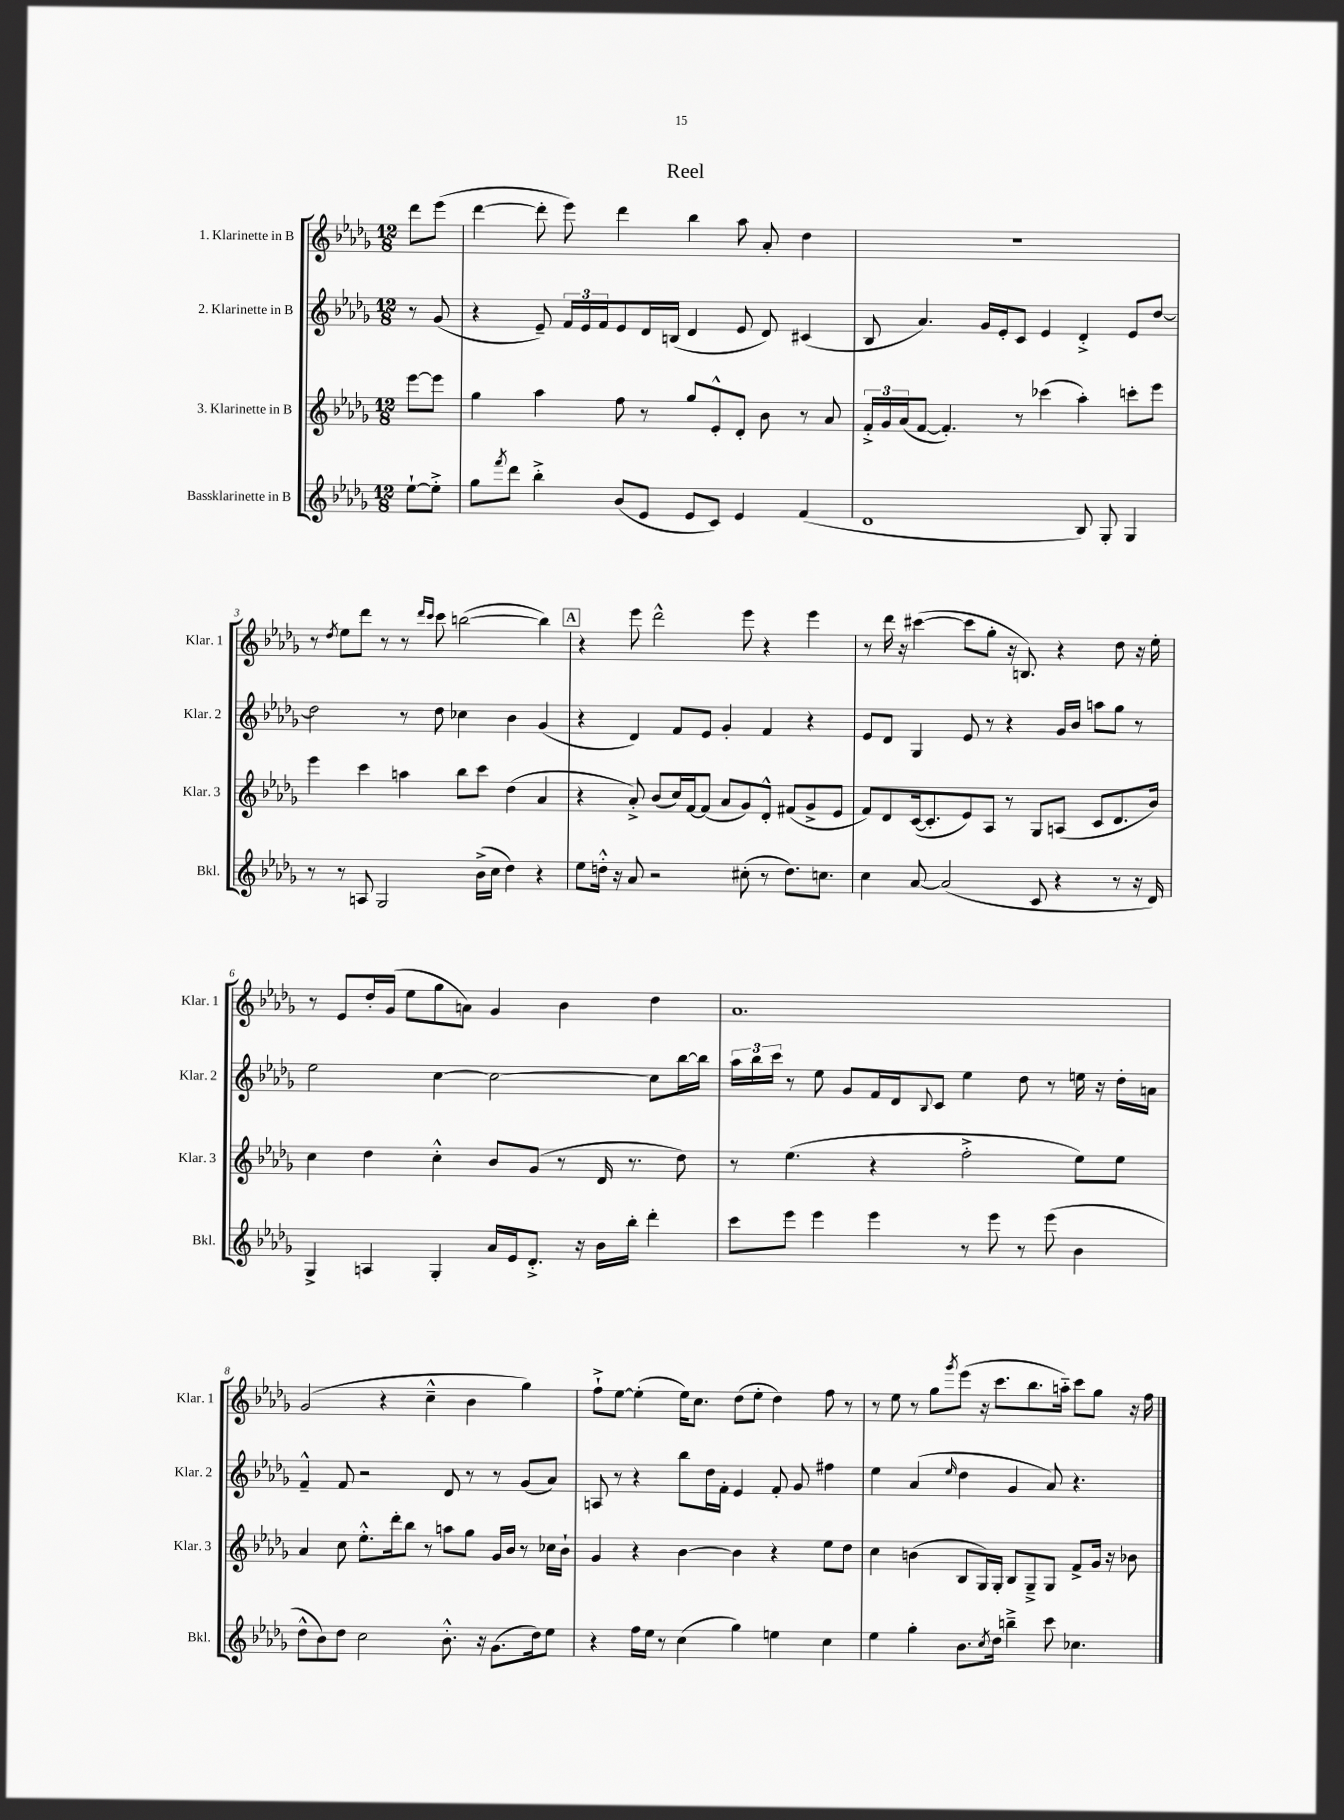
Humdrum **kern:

**kern	**kern	**kern	**kern
*part4	*part3	*part2	*part1
*staff4	*staff3	*staff2	*staff1
*I"Bassklarinette in B	*I"3. Klarinette in B	*I"2. Klarinette in B	*I"1. Klarinette in B
*I'Bkl.	*I'Klar. 3	*I'Klar. 2	*I'Klar. 1
*clefG2	*clefG2	*clefG2	*clefG2
*k[b-e-a-d-g-]	*k[b-e-a-d-g-]	*k[b-e-a-d-g-]	*k[b-e-a-d-g-]
*M12/8	*M12/8	*M12/8	*M12/8
=	=	=	=
[8ee-`\L	[8eee-\L	8r	8ddd-\L
8ee-'^\J]	8eee-\J]	(8g-/	(8eee-\J
=1	=1	=1	=1
8gg-\L	4gg-\	4r	[4ddd-\
8qfff/	.	.	.
8ddd-\J	.	.	.
4bb-'^\	4aa-\	8e-~/)	8ddd-'\]
.	.	24f/LL	8eee-\)
.	.	24e-/	.
.	.	24f/J	.
(8b-/L	8ff\	8e-/	4ddd-\
8e-/J	8r	16d-/L	.
.	.	(16Bn/JJ	.
8e-/L	8gg-/L	4d-/	4bb-\
8c/J)	8e-'^^/	.	.
4e-/	8d-'/J	8e-/	8aa-\
.	8b-\	8d-/)	8a-'/
(4f/	8r	(4c#X/	4dd-\
.	8a-/	.	.
=2	=2	=2	=2
1d-	24f'^/LL	8B-/	1.r
.	24g-/	.	.
.	(24a-/J	.	.
.	[8f/J	4.a-/)	.
.	4.f'/])	.	.
.	.	16g-/LL	.
.	.	16e-'/J	.
.	8r	8c/J	.
.	(4ccc-X\	4e-/	.
8B-/)	4aa-'\)	4d-'^/	.
8G-'/	.	.	.
4G-/	8cccn'\L	8e-/L	.
.	8eee-\J	[8dd-/J	.
!!LO:LB:g=z
=3	=3	=3	=3
8r	4eee-\	2dd-\]	8r
.	.	.	8qdd-/
8r	.	.	8ee-\L
8An/	4ccc\	.	8ddd-\J
2G-/	.	.	8r
.	4aan\	8r	8r
.	.	.	16qqddd-/LL
.	.	.	16qqccc/JJ
.	.	8dd-\	8ccc\
.	8bb-\L	4cc-X\	([2bbn\
(16b-^\LL	8ccc\J	.	.
16cc\JJ	.	.	.
4dd-\)	(4dd-\	4b-\	.
4r	4a-/	(4g-/	4bb\])
!!LO:REH:place=s1:t=A
=4	=4	=4	=4
8ee-\L	4r	4r	4r
16ddn'^^\Jk	.	.	.
16r	.	.	.
8a-/	8a-'^/)	4d-/)	8eee-\
2r	(8b-/L	.	2ddd-^^\
.	16cc/L)	8f/L	.
.	[16f/J	.	.
.	(8f/J]	8e-/J	.
.	8a-/L	4g-'/	.
(8cc#X'\	8g-/)	.	8eee-\
8r	8d-'^^/J	4f/	4r
8.dd\L)	(8f#X/L	.	.
.	8g-^/	4r	4eee-\
8.ccn\J	.	.	.
.	8e-/J	.	.
=5	=5	=5	=5
4cc\	8f/L)	8e-/L	8r
.	8d-/	8d-/J	16ddd-\
.	.	.	16r
[8a-/	([16c/k	4G-/	([4ccc#X\
.	8.c'/]	.	.
(2a-/]	.	.	.
.	8e-/)	8e-/	8ccc#\L]
.	8A-/J	8r	8gg-'\J
.	8r	4r	16r
.	.	.	8.Bn/)
8c/	8G-/L	.	.
4r	(8An/J	16g-/LL	4r
.	.	16b-/JJ	.
.	8c/L	8aan\L	.
8r	8.d-/	8gg-\J	8dd-\
16r	.	8r	16r
16d-/)	16b-/Jk)	.	16ee-'\
!!LO:LB:g=z
=6	=6	=6	=6
4G-^/	4cc\	2ee-\	8r
.	.	.	8e-/L
4An/	4dd-\	.	16dd-'/L
.	.	.	(16g-/JJ
.	.	.	8ee-\L
4G-'/	4cc'^^\	[4cc\	8gg-\
.	.	.	8an\J)
16a-/LL	8b-/L	2cc\_	4g-/
16e-/J	.	.	.
8.d-'^/J	(8g-/J	.	.
.	8r	.	4b-\
16r	.	.	.
16b-\LL	16d-/	.	.
16bb-'\JJ	8.r	.	.
4ddd-'\	.	8cc\L]	4dd-\
.	8dd-\)	[16bb-\L	.
.	.	16bb-\JJ]	.
=7	=7	=7	=7
8ccc\L	8r	24aa-\LL	1.a-
.	.	24bb-\	.
.	.	24ccc\JJ	.
8eee-\J	(4.ee-\	8r	.
4eee-\	.	8ee-\	.
.	.	8g-/L	.
4eee-\	4r	16f/L	.
.	.	16d-/J	.
.	.	8qqB-/	.
.	.	8c/J	.
8r	2ff'^\	4ee-\	.
8eee-\	.	.	.
8r	.	8dd-\	.
(8eee-\	.	8r	.
4b-\	8ee-\L)	16een\	.
.	.	16r	.
.	8ee-\J	16dd-'\LL	.
.	.	16an\JJ	.
!!LO:LB:g=z
=8	=8	=8	=8
8dd-^^\L	4a-/	4f~^^/	(2g-/
8b-\)	.	.	.
8dd-\J	8cc\	8f/	.
2cc\	8.ee-'^^\L	2r	.
.	.	.	4r
.	16ddd-'\k	.	.
.	8bb-\J	.	.
.	8r	.	4cc~^^\
8.b-'^^\	8aan\L	8d-/	.
.	8gg-\J	8r	4b-\
16r	.	.	.
(8.g-\L	16g-/LL	8r	.
.	16b-/JJ	.	.
.	8r	(8g-/L	4gg-\)
16dd-\k)	.	.	.
8ee-\J	16cc-X\LL	8a-/J)	.
.	16b-`\JJ	.	.
=9	=9	=9	=9
4r	4g-/	8An/	8ff`^\L
.	.	8r	[8ee-\J
16ff\LL	4r	4r	(4ee-'\]
16ee-\JJ	.	.	.
8r	.	.	.
(4cc\	[4b-\	8bb-\L	16ee-\KL)
.	.	.	8.cc\J
.	.	16dd-\L	.
.	.	16f'\JJ	.
4gg-\)	4b-\]	4e-/	(8dd-\L
.	.	.	8ee-'\J
4een\	4r	8f'/	4dd-\)
.	.	8g-/	.
4cc\	8ee-\L	4ff#X\	8ff\
.	8dd-\J	.	8r
=10	=10	=10	=10
4ee-\	4cc\	4ee-\	8r
.	.	.	8ee-\
4gg-'\	(4bn\	(4a-/	8r
.	.	.	8gg-\L
.	.	16qqee-/	8qggg-/
8.b-\L	8B-/L	4dd-\	(8eee-\J
.	16G-/L)	.	16r
8qcc/	.	.	.
16dd-\Jk	16G-'/JJ	.	8.ccc\L
4bbn~^\	8B-/L	4g-/	.
.	8G-~^/	.	8.bb-\
8ccc\	8G-/J	8a-/)	.
.	.	.	16aan\Jk)
4.cc-X\	8f^/L	4.r	8ccc\L
.	16g-/Jk	.	8gg-\J
.	16r	.	.
.	8b-X\	.	16r
.	.	.	16ff\
==	==	==	==
*-	*-	*-	*-
